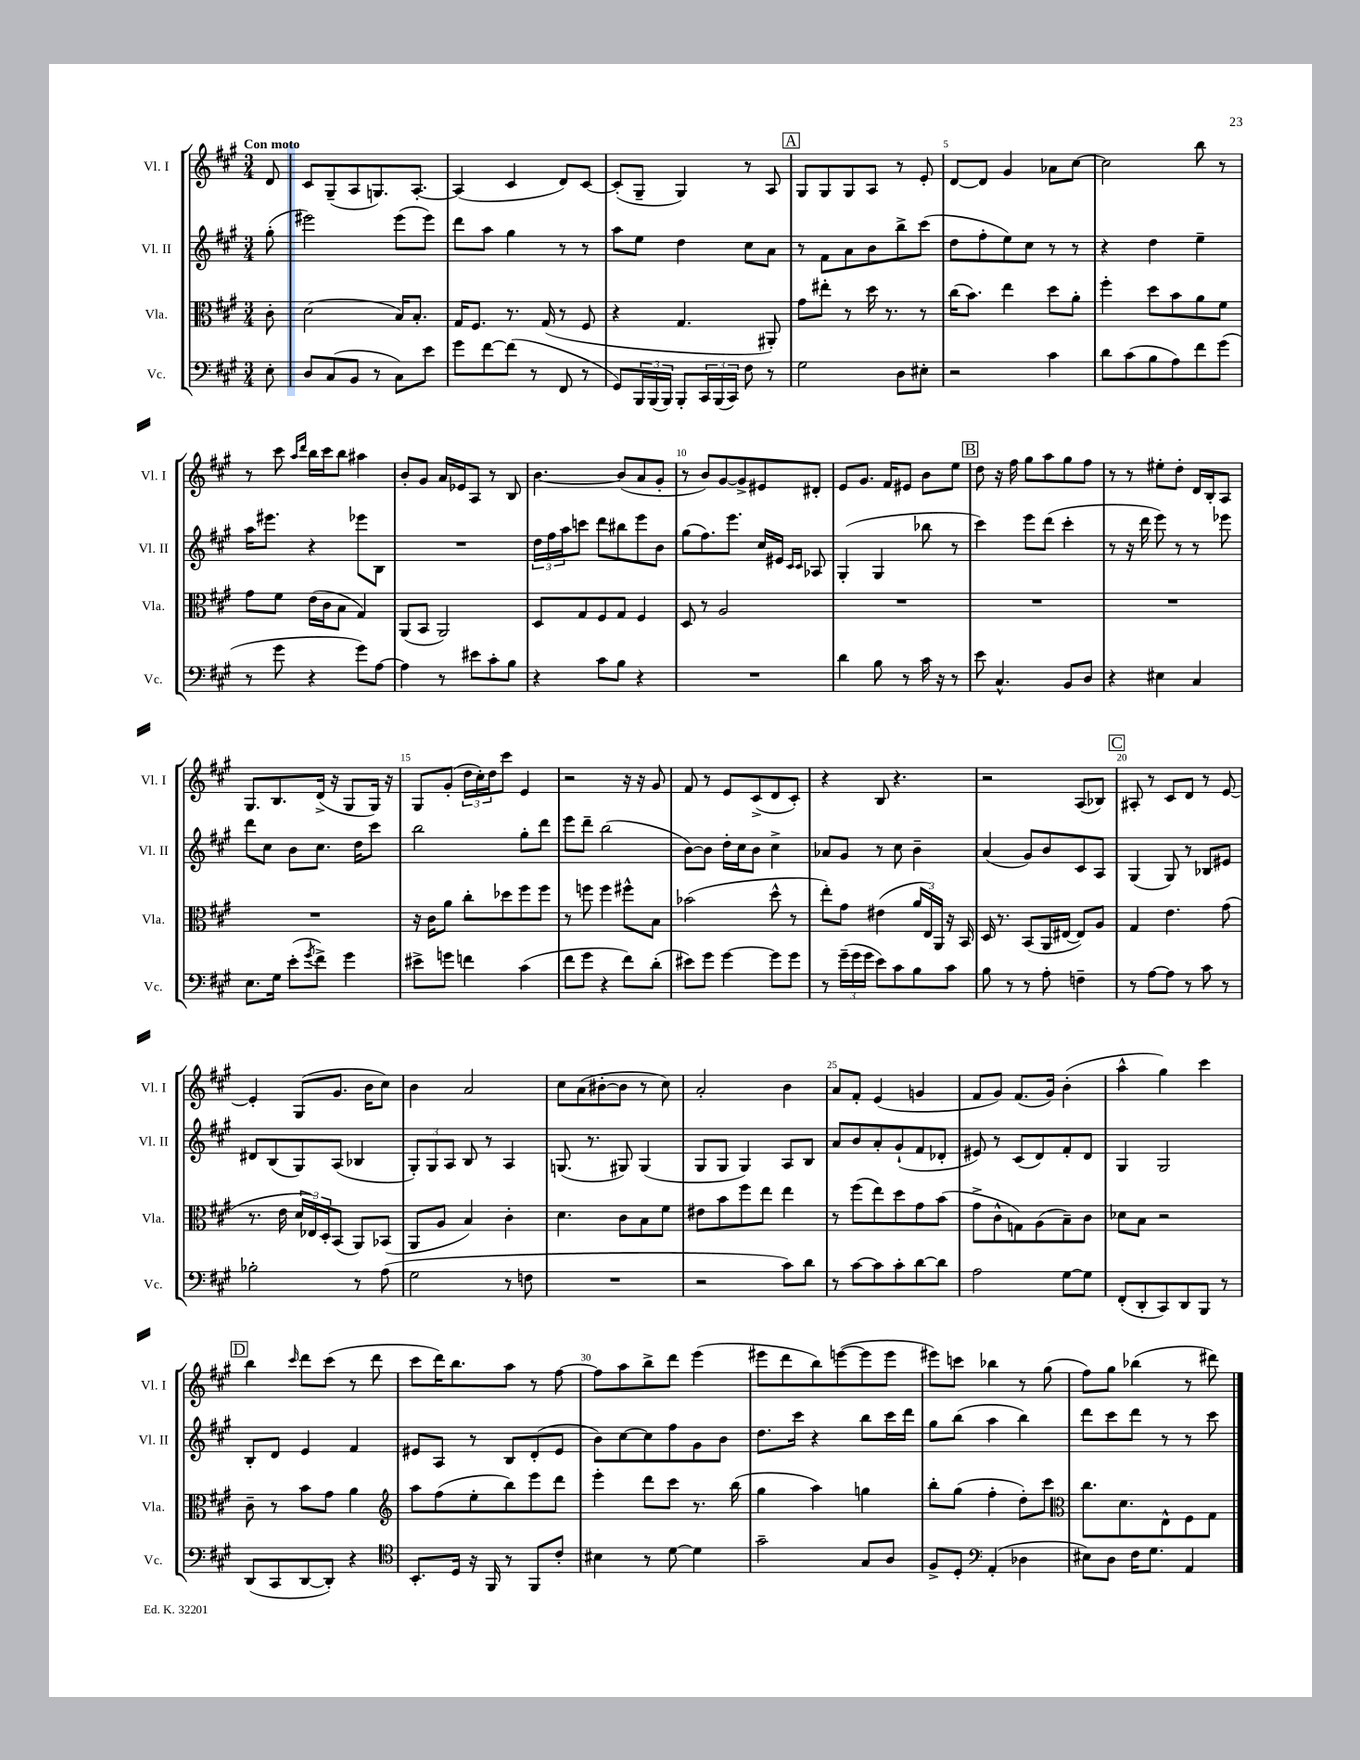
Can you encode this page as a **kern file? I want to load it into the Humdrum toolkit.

**kern	**kern	**kern	**kern
*staff4	*staff3	*staff2	*staff1
*clefF4	*clefC3	*clefG2	*clefG2
*k[f#c#g#]	*k[f#c#g#]	*k[f#c#g#]	*k[f#c#g#]
*M3/4	*M3/4	*M3/4	*M3/4
8E'	8c#'	(8gg#'	8d
=	=	=	=
8D	(2d	2eee#)	8c#
(8C#	.	.	(8G#~
8BB	.	.	8A
8r	.	.	8.G)
8C#)	16B)	(8eee#	.
.	8.B'	.	[8.A'
8e	.	8eee#)	.
=	=	=	=
8g#	16G#	8ddd	(4A]
.	8.F#	.	.
[8f#	.	8aa	.
(8f#]	8.r	4gg#	4c#
8r	.	.	.
.	(16G#	.	.
8FF#	8r	8r	8d)
8r	8F#	8r	[8c#
=	=	=	=
8GG#)	4r	8aa	(8c#']
24BBB	.	8ee	8G#~
(24BBB	.	.	.
24BBB)	.	.	.
8BBB'	4.G#	4dd	4G#)
24CC#	.	.	.
(24BBB	.	.	.
24CC#)	.	.	.
8F#	.	8cc#	8r
8r	8AA#')	8a	8A
=	=	=	=
2G#	8g#	8r	8G#
.	8ee#'	8f#	8G#
.	8r	8a	8G#
.	16dd	8b	8A
.	8.r	.	.
8D	.	8bb^	8r
8E#'	8r	(8ccc#	8e'
=	=	=	=
2r	(16cc#	8dd	[8d
.	8.b)	.	.
.	.	8ff#'	8d]
.	4ee	8ee)	4g#
.	.	8cc#	.
4c#	8dd	8r	8a-
.	8a'	8r	[8cc#
=	=	=	=
8d	4ff#'	4r	2cc#]
(8c#	.	.	.
8B	8dd	4dd	.
8A)	8b	.	.
8f#	8a	4ee~	8bb
(8g#	8f#	.	8r
=	=	=	=
8r	8g#	16aa	8r
.	.	8.eee#	.
8g#	8f#	.	8ccc#
.	.	.	16qqaa
.	.	.	16qqddd
4r	(16e	4r	16bb
.	16c#	.	16ccc#
.	8B	.	8bb
8g#)	4G#)	8eee-	4aa#
[8A	.	8B	.
=	=	=	=
4A]	(8AA	2.r	8b'
.	8BB	.	8g#
8r	2AA)	.	16a
.	.	.	16e-
8e#	.	.	8A
8c#'	.	.	8r
8B	.	.	8B
=	=	=	=
4r	8D	24dd	[4.b
.	.	24ff#	.
.	.	24aa	.
.	8G#	8ccc	.
8c#	8F#	8ddd	.
8B	8G#	8bb#	(8b]
4r	4F#	8eee	8a
.	.	8b	8g#'
=	=	=	=
2.r	8D	(8gg#	8r
.	8r	8.ff#)	8b)
.	2A	.	[8g#
.	.	8.eee	.
.	.	.	8g#^]
.	.	16cc#	8e#
.	.	16e#	.
.	.	16qqc#	.
.	.	16qqc#	.
.	.	8A-	8d#'
=	=	=	=
4d	2.r	(4G#'	8e
.	.	.	8.g#
8B	.	4G#	.
.	.	.	16f#
8r	.	.	8e#
16c#	.	8bb-	8b
16r	.	.	.
8r	.	8r	8ee
=	=	=	=
8e	2.r	4ccc#)	8dd
4.C#^^	.	.	16r
.	.	.	16ff#
.	.	8eee	8gg#
.	.	(8ddd	8aa
8BB	.	4ccc#'	8gg#
8D	.	.	8ff#
=	=	=	=
4r	2.r	8r	8r
.	.	16r	8r
.	.	16ddd	.
4E#	.	8eee)	8ee#'
.	.	8r	8dd'
4C#	.	8r	16d
.	.	.	16B'
.	.	8eee-	8A
=	=	=	=
8.E	2.r	8ddd	8.G#
.	.	8cc#	.
16G#	.	.	8.B
(8e'	.	8b	.
8qg#	.	.	.
8f#^)	.	8.cc#	(16d^
.	.	.	16r
4g#	.	.	8G#
.	.	16dd	.
.	.	8ccc#	16G#)
.	.	.	16r
=	=	=	=
8e#^	16r	2bb	8G#
.	16c#	.	.
8g	8a	.	(8g#'
4f	8cc#'	.	24dd
.	.	.	24cc#')
.	.	.	24dd
.	8dd-	.	8ccc#
(4c#	8ff#	8gg#'	4e
.	8ff#	8ddd	.
=	=	=	=
8f#	8r	8eee	2r
8g#	8ff	8ddd~	.
4r	4ff	(2bb	.
8f#)	8ff#^^	.	16r
.	.	.	16r
(8d'	8B	.	8g#
=	=	=	=
8e#)	(2b-	[8b)	8f#
8g#	.	8b]	8r
[4g#	.	16dd'	8e
.	.	16cc#	.
.	.	8b	(8c#^
8g#]	8dd^^	4cc#^	8d
8g#	8r	.	8c#')
=	=	=	=
8r	8ee')	8a-	4r
(24g#~	8g#	8g#	.
24g#	.	.	.
24g#	.	.	.
8e)	(4e#	8r	8B
8c#	.	8cc#	4.r
8B	24a	4b~	.
.	24E)	.	.
.	24AA	.	.
8c#	16r	.	.
.	16BB	.	.
=	=	=	=
8B	16D	(4a	2r
.	8.r	.	.
8r	.	.	.
8r	(8BB	8g#)	.
8A'	16AA	8b	.
.	[16E#	.	.
4F~	8E#])	8c#	(8A
.	8A	8A	8B-)
=	=	=	=
8r	4G#	(4G#	8A#'
[8A	.	.	8r
8A]	4.e	8G#)	8c#
8r	.	8r	8d
8c#	.	8B-	8r
8r	(8g#	8e#	[8e
=	=	=	=
2B-'	8.r	8d#	4e']
.	.	(8B	.
.	16e	.	.
.	24d	8G#)	(8G#
.	24E-)	.	.
.	24D'	.	.
.	(8BB	(8A	8.g#
8r	8AA)	4B-	.
.	.	.	16b
(8A	(8BB-	.	8cc#)
=	=	=	=
2G#	8AA	12G#')	4b
.	.	12G#	.
.	8A	.	.
.	.	12A	.
.	4B)	8B	2a
.	.	8r	.
8r	4c#'	4A	.
8F	.	.	.
=	=	=	=
2.r	4.d	(8.G	8cc#
.	.	.	(8a
.	.	8.r	.
.	.	.	[8b#'
.	8c#	8G#)	8b#]
.	8B	(4G#	8r
.	8f#	.	8cc#)
=	=	=	=
2r	8e#	8G#	2a'
.	8b	8G#	.
.	8ff#	4G#)	.
.	8ee	.	.
8c#)	4ee	8A	4b
8d	.	8B	.
=	=	=	=
8r	8r	8a	8a
[8c#	(8ff#	8b	8f#'
8c#]	8ee)	8a'	(4e
8c#'	8dd	(8g#`	.
[8d	8g#	8f#	4g
8d]	(8b	8d-'	.
=	=	=	=
2A	8g#^	8e#)	8f#
.	8c#^^	8r	8g#)
.	8G)	(8c#	(8.f#
.	(8A	8d)	.
.	.	.	16g#)
[8G#	8B~)	8f#'	(4b'
8G#]	8c#	8d	.
=	=	=	=
(8FF#'	8d-	4G#	4aa^^
8DD'	8B	.	.
8CC#)	2r	2G#	4gg#)
8DD	.	.	.
8BBB	.	.	4ccc#
8r	.	.	.
=	=	=	=
(8DD	8c#~	8B'	4bb
8CC#	8r	8d	.
.	.	.	16qqccc#
[8DD	8b	4e	8ddd
8DD'])	8g#	.	(8ccc#
4r	4a	4f#	8r
.	.	.	8ddd
=	=	=	=
*clefC4	*clefG2	*	*
8.BB'	8aa	8e#	8ccc#
.	(8ff#	8A	16ddd)
16D	.	.	8.bb
16r	8ee'	8r	.
16FF#	.	.	.
8r	8bb)	8B	8aa
8FF#	8eee	(8d'	8r
8c#'	8ddd	8e#	[8ff#
=	=	=	=
4B#	4eee'	8b)	8ff#]
.	.	[8cc#	8aa
8r	8ddd	8cc#]	8bb^
[8d	8ccc#	8ff#	8ddd
4d]	8.r	8g#	(4eee
.	.	8b	.
.	(16bb	.	.
=	=	=	=
2g#~	4gg#	8.dd	8eee#
.	.	.	8ddd
.	.	16ccc#	.
.	4aa)	4r	8bb)
.	.	.	([8eee
8G#	4gg	8bb	8eee]
8A	.	16ccc#	8eee
.	.	16ddd	.
=	=	=	=
8F#^	8bb'	8gg#	8eee#)
8D'	(8gg#	(8bb	8ccc
*clefF4	*	*	*
(4AA'	4ff#'	4aa	4bb-
4D-	8dd')	4bb)	8r
.	8ccc#	.	(8gg#
=	=	=	=
*	*clefC3	*	*
8E#)	8.cc#	8ddd	8ff#)
8D	.	8ccc#	8gg#
.	8.d	.	.
16F#	.	8ddd	(4bb-
8.G#	.	.	.
.	8E^^	8r	.
4AA	8F#	8r	8r
.	8G#	8ccc#	8ddd#)
==	==	==	==
*-	*-	*-	*-
